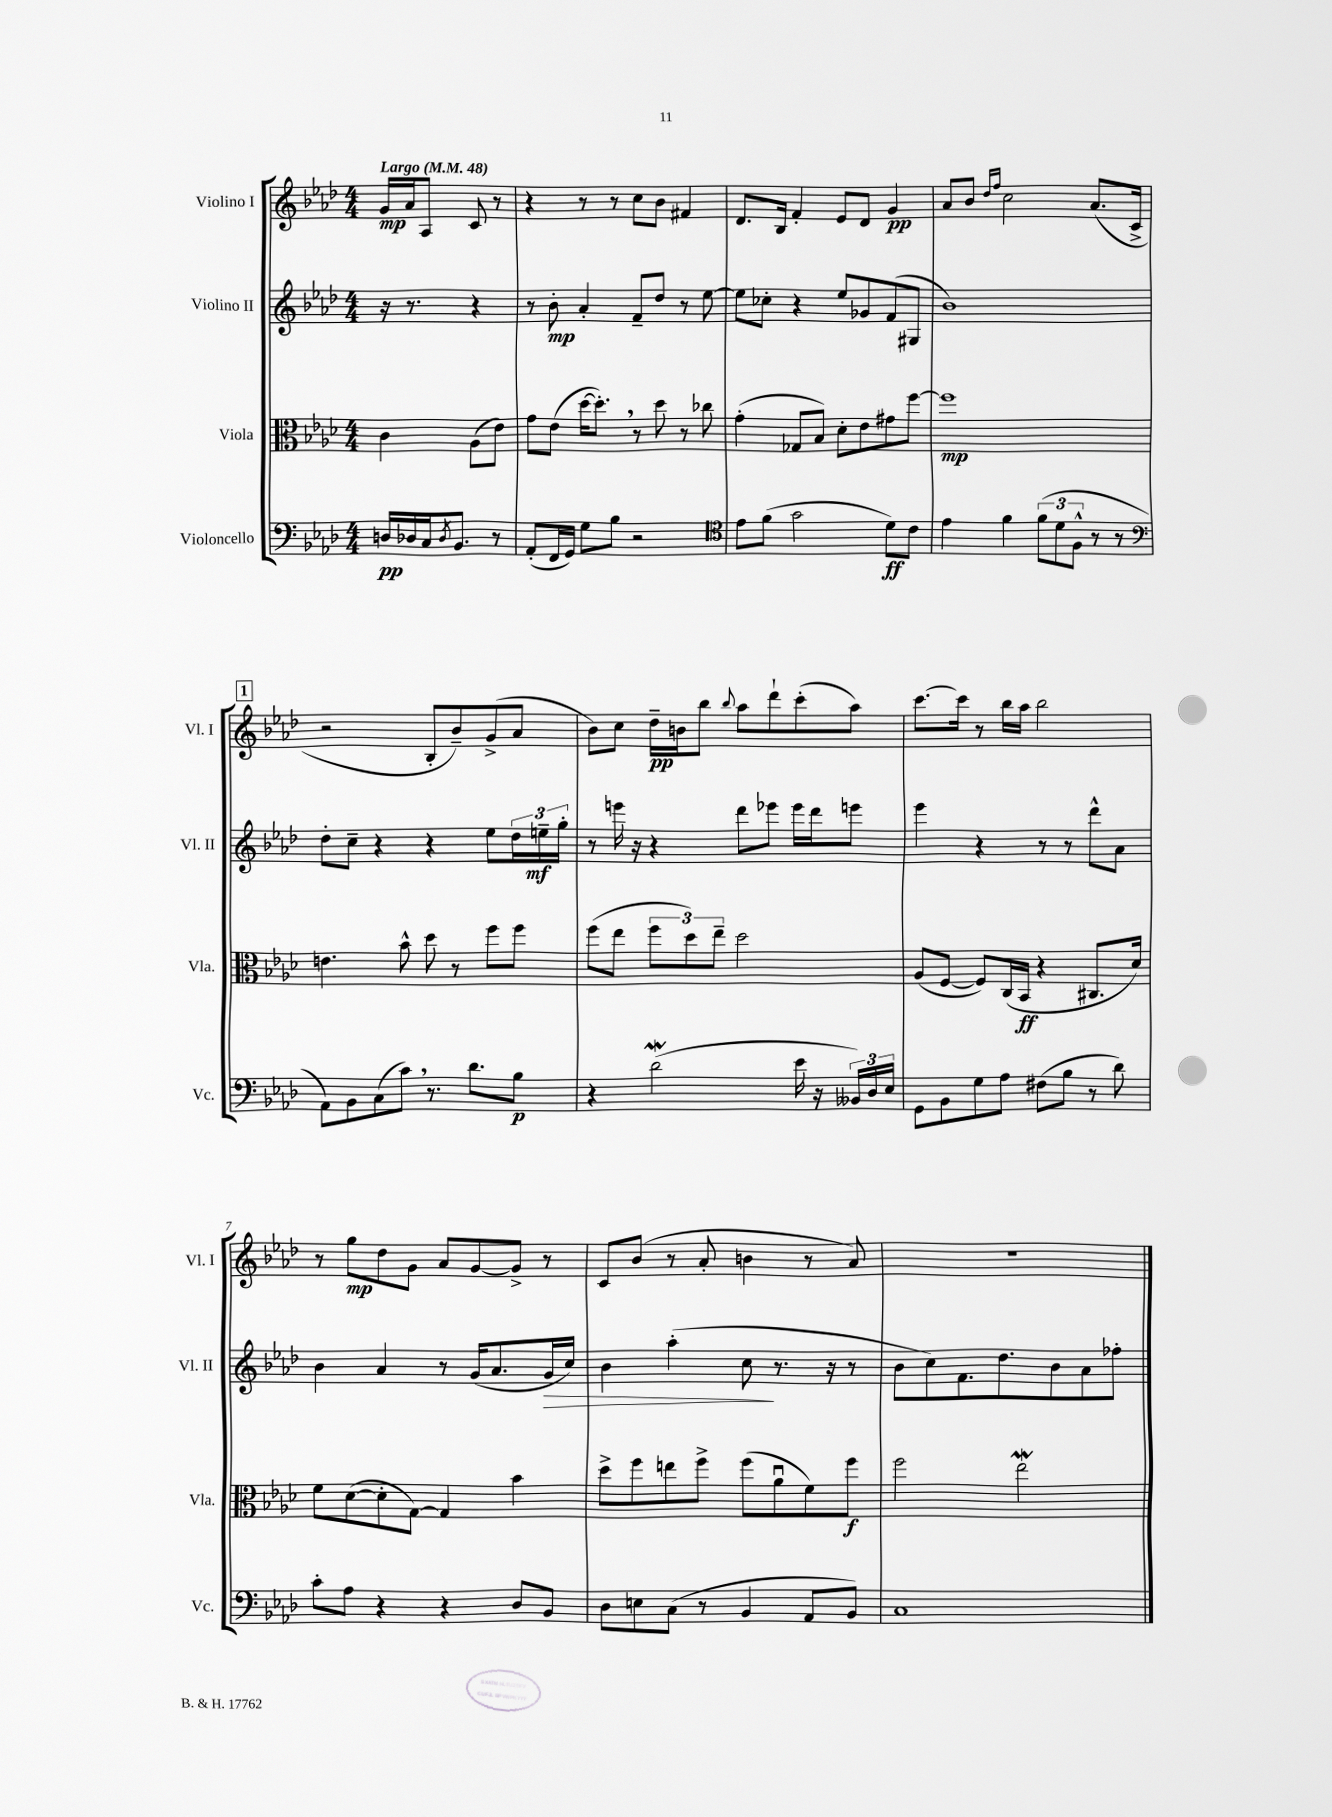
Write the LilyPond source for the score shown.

<<
\new StaffGroup <<
\new Staff = "s0" \with { instrumentName = "Violino I" shortInstrumentName = "Vl. I" } {
    \clef treble \key aes \major \numericTimeSignature \time 4/4 \partial 2 \tempo "Largo" 4 = 48
    g'16\mp aes'16 aes8 c'8 r8 |
    r4 r8 r8 c''8 bes'8 fis'4 |
    des'8. bes16 f'4-. ees'8 des'8 g'4\pp |
    aes'8 bes'8 \grace { des''16 f''16 } c''2 aes'8.( c'16-> |
    \mark \markup { \box "1" } r2 bes8-. bes'8--) g'8->( aes'8 |
    bes'8) c''8 des''16--\pp b'16 bes''8 \appoggiatura { bes''8 } aes''8 des'''8-! c'''8-.( aes''8) |
    c'''8.~ c'''16 r8 bes''16 aes''16 bes''2 |
    r8 g''8\mp des''8 g'8 aes'8 g'8~ g'8-> r8 |
    c'8 bes'8( r8 aes'8-. b'4 r8 aes'8) |
    R1 \bar "|." |
}
\new Staff = "s1" \with { instrumentName = "Violino II" shortInstrumentName = "Vl. II" } {
    \clef treble \key aes \major \numericTimeSignature \time 4/4 \partial 2
    r16 r8. r4 |
    r8 bes'8-.\mp aes'4-. f'8-- des''8 r8 ees''8~ |
    ees''8 ces''8-. r4 ees''8 ges'8 f'8( gis8 |
    bes'1) |
    \mark \markup { \box "1" } des''8-. c''8-- r4 r4 ees''8 \tuplet 3/2 { des''16 e''16--\mf g''16-. } |
    r8 e'''16 r16 r4 des'''8 ees'''8 ees'''16 des'''16 e'''8 |
    ees'''4 r4 r8 r8 des'''8-^ aes'8 |
    bes'4 aes'4 r8 g'16( aes'8. g'16\> c''16) |
    bes'4 aes''4-.( c''8\! r8. r16 r8 |
    bes'8 c''8) f'8. des''8. bes'8 aes'8 fes''8-. \bar "|." |
}
\new Staff = "s2" \with { instrumentName = "Viola" shortInstrumentName = "Vla." } {
    \clef alto \key aes \major \numericTimeSignature \time 4/4 \partial 2
    c'4 aes8( ees'8) |
    g'8 ees'8( des''16~ des''8.-.) \breathe r8 des''8 r8 ces''8 |
    g'4-.( ges8 bes8) des'8-. ees'8 gis'8 f''8~ |
    f''1\mp |
    \mark \markup { \box "1" } e'4. bes'8-^ des''8 r8 f''8 f''8 |
    f''8( ees''8 \tuplet 3/2 { f''8 des''8) ees''8-- } des''2 |
    aes8( f8~ f8) c16( bes,16\ff r4 cis8. des'16) |
    f'8 des'8~( des'8-. g8~) g4 bes'4 |
    des''8-> f''8 e''8 f''8-> f''8( aes'8\downbow f'8) f''8\f |
    f''2 ees''2\mordent \bar "|." |
}
\new Staff = "s3" \with { instrumentName = "Violoncello" shortInstrumentName = "Vc." } {
    \clef bass \key aes \major \numericTimeSignature \time 4/4 \partial 2
    d16\pp des16 c16 \acciaccatura { des8 } bes,8. r8 |
    aes,8-.( f,16 g,16) g8 bes8 r2 |
    \clef tenor ees'8 f'8( g'2 des'8\ff) c'8 |
    ees'4 f'4 \tuplet 3/2 { f'8( des'8 f8-^ } r8 r8 |
    \mark \markup { \box "1" } \clef bass aes,8) bes,8 c8( c'8) \breathe r8. des'8. bes8\p |
    r4 des'2\mordent( ees'16 r16 \tuplet 3/2 { beses,16) des16 ees16 } |
    g,8 bes,8 g8 aes8 fis8( bes8 r8 des'8) |
    c'8-. aes8 r4 r4 des8 bes,8 |
    des8 e8 c8( r8 bes,4 aes,8 bes,8) |
    c1 \bar "|." |
}
>>
>>
